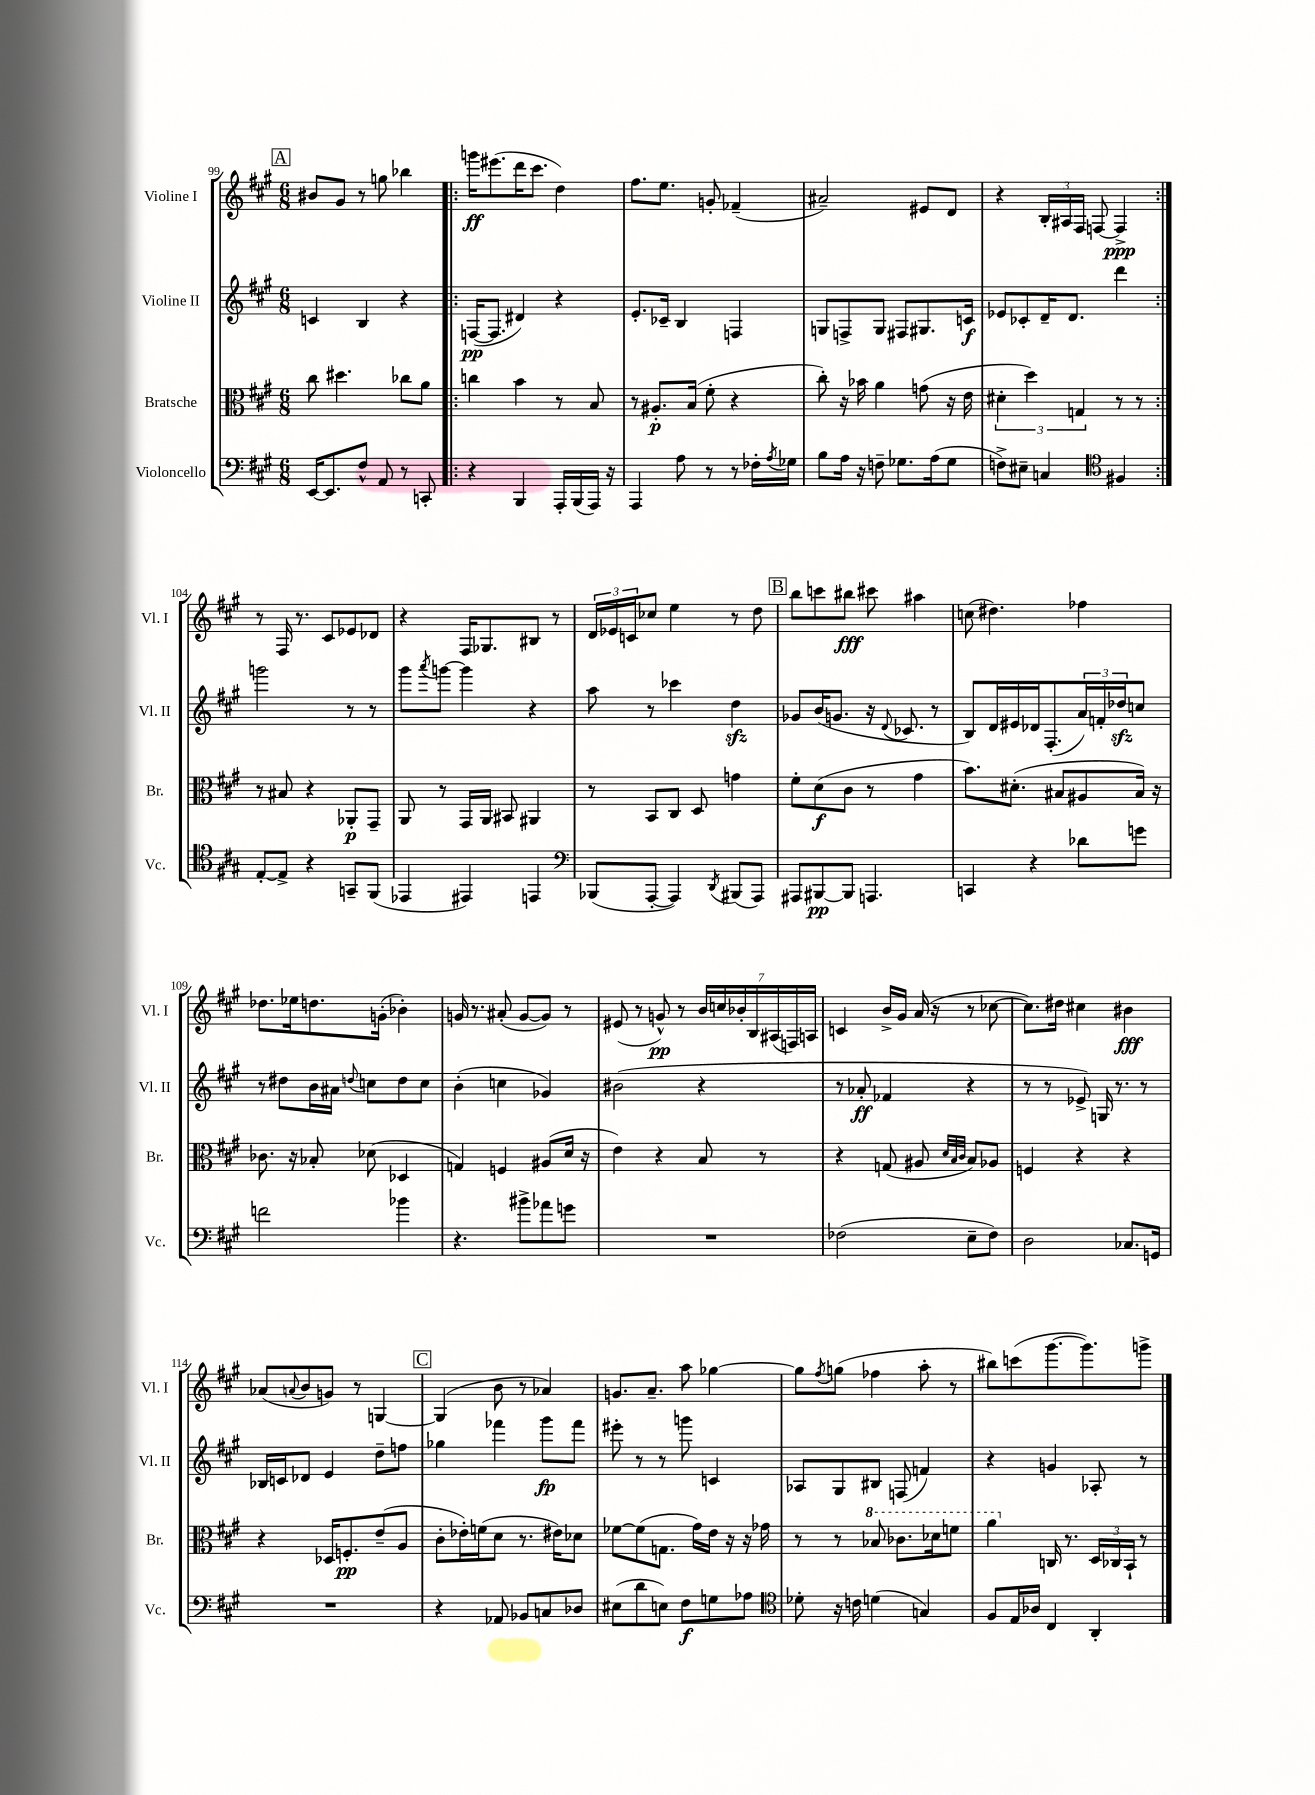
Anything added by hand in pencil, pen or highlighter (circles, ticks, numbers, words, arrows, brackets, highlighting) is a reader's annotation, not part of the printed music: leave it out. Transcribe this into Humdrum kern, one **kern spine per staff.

**kern	**kern	**kern	**kern
*staff4	*staff3	*staff2	*staff1
*clefF4	*clefC3	*clefG2	*clefG2
*k[f#c#g#]	*k[f#c#g#]	*k[f#c#g#]	*k[f#c#g#]
*M6/8	*M6/8	*M6/8	*M6/8
[16EE	8cc#	4c	8b#
8.EE]	.	.	.
.	4.dd#	.	8g#
8F#^^	.	4B	8r
8AA	.	.	8gg
8r	8cc-	4r	4bb-
8CC'	8a	.	.
=!|:	=!|:	=!|:	=!|:
4r	4cc	([16F	16ggg
.	.	8.F]	(8.eee#
4BBB	4b	4d#)	16ddd
.	.	.	8.ccc#
16AAA'	8r	4r	4dd)
(16BBB	.	.	.
16AAA)	8B	.	.
16r	.	.	.
=	=	=	=
4AAA	8r	8.e'	8.ff#
.	8.A#'	.	.
.	.	16c-~	8.ee
8A	.	4B	.
.	(16B	.	.
8r	8f#'	.	8g'
8r	4r	4F	(4f-~
16F-'	.	.	.
8qA	.	.	.
16G-	.	.	.
=	=	=	=
8B	8cc#')	8G	2a#~)
16A	16r	8F^	.
16r	16b-	.	.
8F~	4a	8G	.
8.G-	.	8F#	.
.	(8g	8.G#	8e#
(16A	.	.	.
8G-	16r	.	8d
.	16e	16c	.
=	=	=	=
8F^)	6d#'	8e-	4r
8E#~	.	8c-'	.
.	6dd)	.	.
4C	.	16d~	24B'
.	.	.	24A#
.	.	8.d	.
.	6G	.	24F#
.	.	.	[8F
*clefC4	*	*	*
4F#	8r	4ddd	4F^]
.	8r	.	.
=:|!	=:|!	=:|!	=:|!
[8E'	8r	2ggg	8r
8E^]	8B#	.	16F#
.	.	.	8.r
4r	4r	.	.
.	.	.	8c#
8GG~	8AA-'	8r	8e-
(8FF#	8GG#~	8r	8d-
=	=	=	=
4EE-	8AA	8ggg#	4r
.	.	8qaaa	.
.	8r	[8ggg	.
4EE#)	16GG#	4ggg]	16F#
.	16AA	.	8.G-
.	8BB#	.	.
4EE	4AA#	4r	8B#
.	.	.	8r
=	=	=	=
*clefF4	*	*	*
(8BBB-	8r	8aa	24d
.	.	.	24e-
.	.	.	24c
[8AAA'	8BB	8r	8cc-
4AAA])	8C#	4ccc-	4ee
.	8D	.	.
8qDD	.	.	.
(8BBB#	4g	4dd	8r
8AAA)	.	.	8dd
=	=	=	=
8AAA#	8f#'	8g-	8bb
[8BBB#	(8d	(16b	8ccc
.	.	8.g	.
8BBB#]	8c#	.	8bb#
4.AAA	8r	16r	8ccc#
.	.	8qqd	.
.	.	8.c-	.
.	4g#	.	4aa#
.	.	8r	.
=	=	=	=
4CC	8.b)	8B)	(8cc
.	.	16d	4.dd#)
.	(8.d#'	16e#	.
4r	.	16d-	.
.	.	(8.F#'	.
.	8B#	.	.
8d-	8A#	24a)	4ff-
.	.	24f'	.
.	.	24dd-	.
8g	16B#)	8cc	.
.	16r	.	.
=	=	=	=
2f	8.c-	8r	8.dd-
.	.	8dd#	.
.	16r	.	16ee-
.	8B-'	16b	8.dd
.	.	16a#	.
.	.	8qqdd	.
.	(8d-	8cc	.
.	.	.	(16g'
4b-	4D-	8dd	4b-')
.	.	8cc	.
=	=	=	=
4.r	4G)	(4b'	16g
.	.	.	8.r
.	4F	4cc	(8a#'
8b#^	.	.	[8g
8a-	(8A#	4g-)	8g])
8g	16d	.	8r
.	16r	.	.
=	=	=	=
2.r	4e)	(2b#	(8e#
.	.	.	8r
.	4r	.	8g^^)
.	.	.	8r
.	8B	4r	28b
.	.	.	28cc
.	.	.	28b-'
.	.	.	28B
.	8r	.	.
.	.	.	(28A#
.	.	.	28F)
.	.	.	28A
=	=	=	=
(2F-	4r	8r	4c
.	.	8a-'	.
.	(8G	4f-	16b^
.	.	.	16g#
.	8A#	.	(16a
.	.	.	16r
.	32qqd	.	.
.	32qqB	.	.
.	32qqc#	.	.
8E~	8B)	4r	8r
8F-)	8A-	.	[8cc-
=	=	=	=
2D	4F	8r	8.cc-])
.	.	8r	.
.	.	.	16dd#
.	4r	8e-^)	4cc#
.	.	16G	.
.	.	8.r	.
8.C-	4r	.	4b#
.	.	8r	.
16GG	.	.	.
=	=	=	=
2.r	4r	16B-	(8a-
.	.	16c	.
.	.	.	8qqa
.	.	8d-	8b
.	16D-	4e	8g)
.	8.F'	.	.
.	.	.	8r
.	(8e~	8dd~	[4G
.	8A	8ff	.
=	=	=	=
4r	8c#'	4gg-	(4G]
.	16e-')	.	.
.	(16f	.	.
8AA-	8d	4fff-	8b
8BB-	8.r	.	8r
8C	.	8ggg#	4a-)
.	16e#)	.	.
8D-	8d-	8fff-	.
=	=	=	=
(8E#	[8f-	8eee#'	8.g
8d	(8f-]	8r	.
.	.	.	8.a~
8E)	8.G	8r	.
8F#	.	8ggg	8aa
.	16g#)	.	.
8G	16e	4c	[4gg-
.	16r	.	.
8A-	16r	.	.
.	16g-	.	.
=	=	=	=
*clefC4	*	*	*
8d-'	8r	8A-	8gg-]
.	.	.	8qff#
16r	8r	8G#	(8gg
16c	.	.	.
(4d	8b-	8B#	4ff-
.	8.cc-	(8F	.
4G)	.	4f)	8aa'
.	16dd-	.	.
.	8ff	.	8r
=	=	=	=
8F#	4aa	4r	8bb#)
16E	.	.	(8ccc
16A-	.	.	.
4C#	16C	4g	[8.ggg#
.	8.r	.	.
.	.	.	8.ggg#])
4AA'	24D	8A-'	.
.	24C-	.	.
.	24BB`	.	.
.	8r	8r	8ggg^
==	==	==	==
*-	*-	*-	*-
